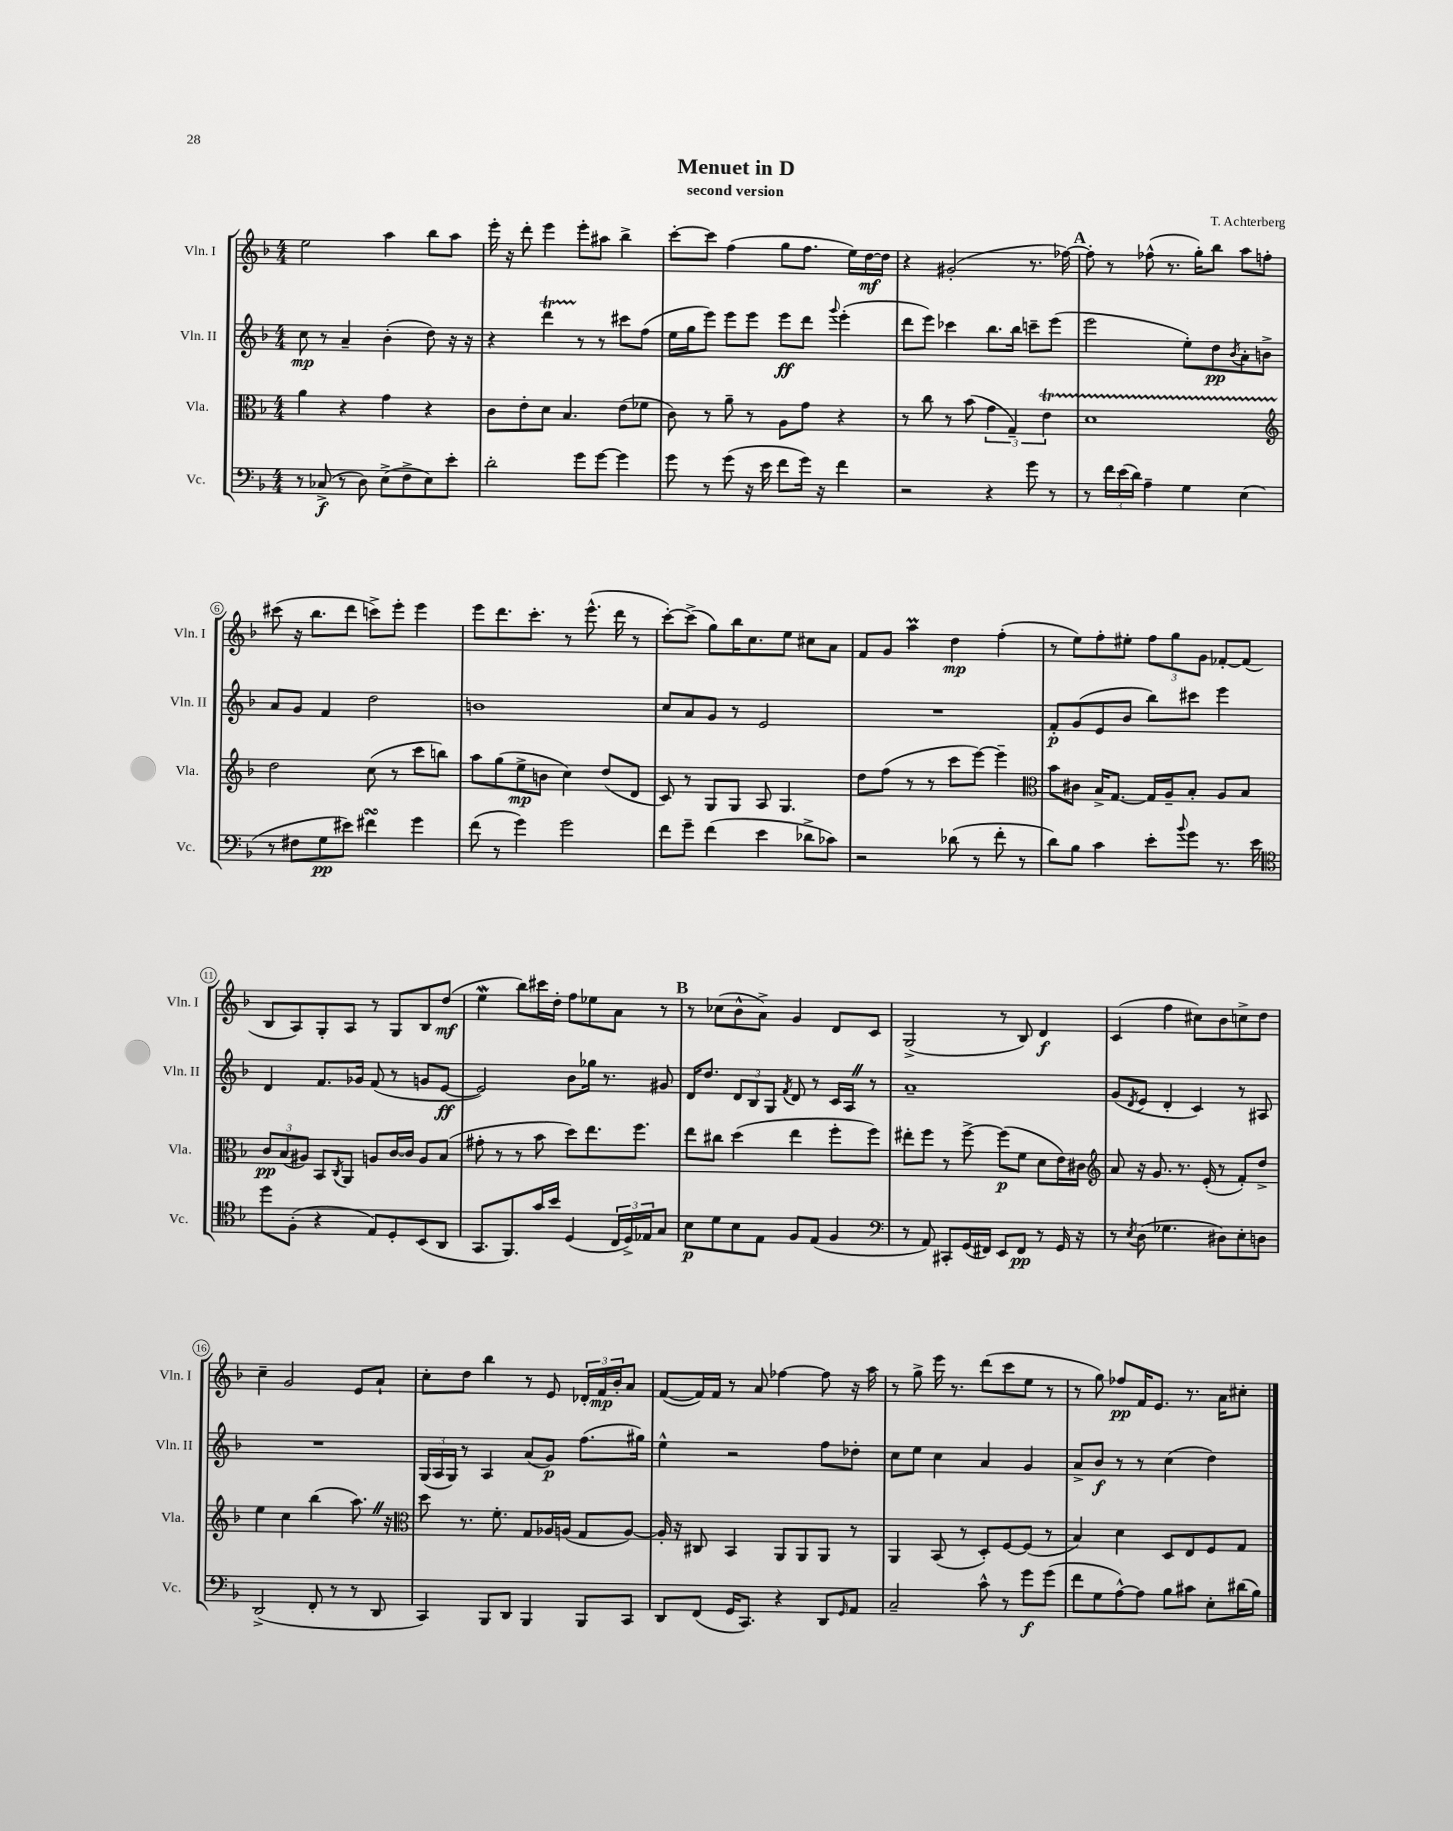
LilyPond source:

\header { title = "Menuet in D" composer = "T. Achterberg" subtitle = "second version" }
<<
\new StaffGroup <<
\new Staff = "s0" \with { instrumentName = "Vln. I" shortInstrumentName = "Vln. I" } {
    \clef treble \key f \major \numericTimeSignature \time 4/4
    e''2 a''4 bes''8 a''8 |
    e'''16-. r16 d'''8-. e'''4 e'''8-. ais''8 bes''4-> |
    c'''8~-. c'''8 f''4( g''8 f''8. e''16) d''16~\mf d''16 |
    r4 gis'2-.( r8. fes''16~) |
    \mark \markup { \bold "A" } fes''8-. r8 fes''8-^( r8. g''16-.) bes''8 a''8 f''8-. |
    cis'''8( r16 bes''8. d'''8 c'''8->) e'''8-. e'''4 |
    e'''8 d'''8. c'''8.-. r8 e'''8.-^( d'''16 r8 |
    c'''8~-.) c'''8->( g''8) bes''16 c''8. e''8 cis''8 a'8 |
    f'8 g'8 a''4\prall d''4\mp f''4-.( |
    r8 e''8) f''8-. eis''8-. \tuplet 3/2 { f''8 g''8 g'8 } fes'8~-. fes'8( |
    bes8 a8) g8-. a8 r8 g8 bes8 d''8\mf( |
    e''4\mordent bes''8) cis'''16 d''16-. f''8 ees''8 a'8 r8 |
    \mark \markup { \bold "B" } r8 ces''8( bes'8-^ a'8->) g'4 d'8 c'8 |
    g2->( r8 bes8) d'4\f |
    c'4( f''4 cis''8) bes'8 c''8-> d''8 |
    c''4-- g'2 e'8 a'8-! |
    c''8-. d''8 bes''4 r8 e'8 \tuplet 3/2 { des'16-. f'16\mp bes'16-. } a'8 |
    f'8~( f'16) f'16 r8 a'8 fes''4~ fes''8 r16 a''16 |
    r8 g''8-> e'''16 r8. d'''8( c'''8 e''8 r8 |
    r8 g''8) fes''8\pp f'16 e'8. r8. a'16 cis''8-. \bar "|." |
}
\new Staff = "s1" \with { instrumentName = "Vln. II" shortInstrumentName = "Vln. II" } {
    \clef treble \key f \major \numericTimeSignature \time 4/4
    c''8\mp r8 a'4-- bes'4-.( d''8) r16 r16 |
    r4 d'''4\startTrillSpan r8\stopTrillSpan r8 cis'''8 f''8( |
    e''16 g''16 e'''8) e'''8 e'''8 e'''8\ff d'''8 \appoggiatura { g'''8 } e'''4-.( |
    d'''8 e'''8) ces'''4 bes''8. bes''16 c'''8-- e'''8( |
    \mark \markup { \bold "A" } e'''2 e''8-.) d''8\pp \acciaccatura { bes'8 } a'8-. b'8-> |
    a'8 g'8 f'4 d''2 |
    b'1 |
    c''8 a'8 g'8 r8 e'2 |
    R1 |
    f'8-.\p g'8( e'8 bes'8 bes''8) cis'''8 e'''4 |
    d'4 f'8. ges'16 f'8( r8 g'8 e'8~\ff |
    e'2) bes'8 ges''16 r8. gis'8 |
    \mark \markup { \bold "B" } d'16 d''8. \tuplet 3/2 { d'8 bes8 g8 } \acciaccatura { f'8 } d'8 r8 c'16 a16 \once \override BreathingSign.text = \markup { \musicglyph "scripts.caesura.straight" } \breathe r8 |
    a'1-- |
    g'8( \acciaccatura { d'8 } e'8 d'4-. c'4) r8 ais8 |
    R1 |
    \tuplet 3/2 { g16( a16 g16) } r8 a4 a'8( g'8\p) f''8.( gis''16) |
    e''4-^ r2 f''8 des''8-. |
    c''8 e''8 c''4 a'4 g'4 |
    a'8-> bes'8\f r8 r8 c''4( d''4) \bar "|." |
}
\new Staff = "s2" \with { instrumentName = "Vla." shortInstrumentName = "Vla." } {
    \clef alto \key f \major \numericTimeSignature \time 4/4
    a'4 r4 g'4 r4 |
    c'8 e'8-. d'8 bes4. e'8( fes'8 |
    c'8) r8 a'8-- r8 a8 g'8 r4 |
    r8 c''8 r8 bes'8( \tuplet 3/2 { g'4 g4--) e'4\startTrillSpan } |
    \mark \markup { \bold "A" } d'1 |
    \clef treble d''2\stopTrillSpan c''8( r8 c'''8 b''8) |
    a''8 g''8( e''8->\mp b'8 c''4) d''8( d'8 |
    c'8) r8 g8 g8 a8 g4. |
    d''8 f''8( r8 r8 c'''8 e'''8~) e'''4-- |
    \clef alto bes'8 cis'8 bes16-> g8.~ g16 a16-- bes8-. a8 bes8 |
    \tuplet 3/2 { c'8\pp bes8( ais8) } bes,8 \acciaccatura { c8 } a,8 a8 c'16~ c'16 a8 bes8( |
    gis'8-. r8 r8 bes'8 d''8) e''8. f''8. |
    \mark \markup { \bold "B" } e''8 cis''8 d''4( e''4 f''8-. f''8) |
    eis''8-. f''8 r8 f''8~-> f''8\p( f'8 d'8 e'16) cis'16 |
    \clef treble a'8 r16 g'8. r8. e'16-.( r8 f'8-.) d''8-> |
    e''4 c''4 bes''4( a''8.) \once \override BreathingSign.text = \markup { \musicglyph "scripts.caesura.straight" } \breathe r16 |
    \clef alto d''8 r8. f'8.-. g8 aes16 a16( g8 a8~) |
    a16-. r16 cis8 bes,4 a,8 a,8 a,8 r8 |
    a,4 bes,8( r8 d8-.) f8~ f8( r8 |
    bes4) d'4 d8 e8 f8 g8 \bar "|." |
}
\new Staff = "s3" \with { instrumentName = "Vc." shortInstrumentName = "Vc." } {
    \clef bass \key f \major \numericTimeSignature \time 4/4
    r8 ces8->\f( r8 d8) e8->( f8-> e8) e'8-. |
    d'2-. g'8 g'8~ g'4 |
    g'8 r8 g'8( r16 e'16 f'8 g'16) r16 f'4 |
    r2 r4 g'8 r8 |
    \mark \markup { \bold "A" } r8 \tuplet 3/2 { f'16 e'16( d'16) } a4-- g4 e4( |
    r8 fis8 g8\pp eis'8) fis'4\turn g'4 |
    f'8( r8 g'4) g'2 |
    f'8 g'8-- f'4( e'4 des'8-> ces'8) |
    r2 des'8( r8 f'8-. r8 |
    d'8) bes8 c'4 e'8-. \appoggiatura { bes'8 } g'8 r8. e'16 |
    \clef tenor d''8 f8-.( r4 e8) d8-. bes,8( a,8 |
    g,8. f,8.) g'16 bes'16 d4( \tuplet 3/2 { c16 d16->) ees16 } g8 |
    \mark \markup { \bold "B" } bes8\p d'8 bes8 e8 f8 e8( f4 |
    \clef bass r8 a,8) cis,8-. g,16( fis,16) e,8 fis,8\pp r8 g,16 r16 |
    r8 \acciaccatura { e8 } d8( ges4. dis8) e8-. d8 |
    d,2->( f,8-. r8 r8 d,8 |
    c,4) bes,,8 d,8 bes,,4 bes,,8 c,8 |
    d,8 f,8( g,16 c,8.) r4 d,8 \grace { g,16 } a,8 |
    c2-- c'8-^ r8 g'8\f g'8( |
    f'8 g8 a8~-^) a8 bes8 cis'8 e8-. dis'16( bes16) \bar "|." |
}
>>
>>
\layout { \context { \Score \override BarNumber.stencil = #(make-stencil-circler 0.1 0.3 ly:text-interface::print) } }
